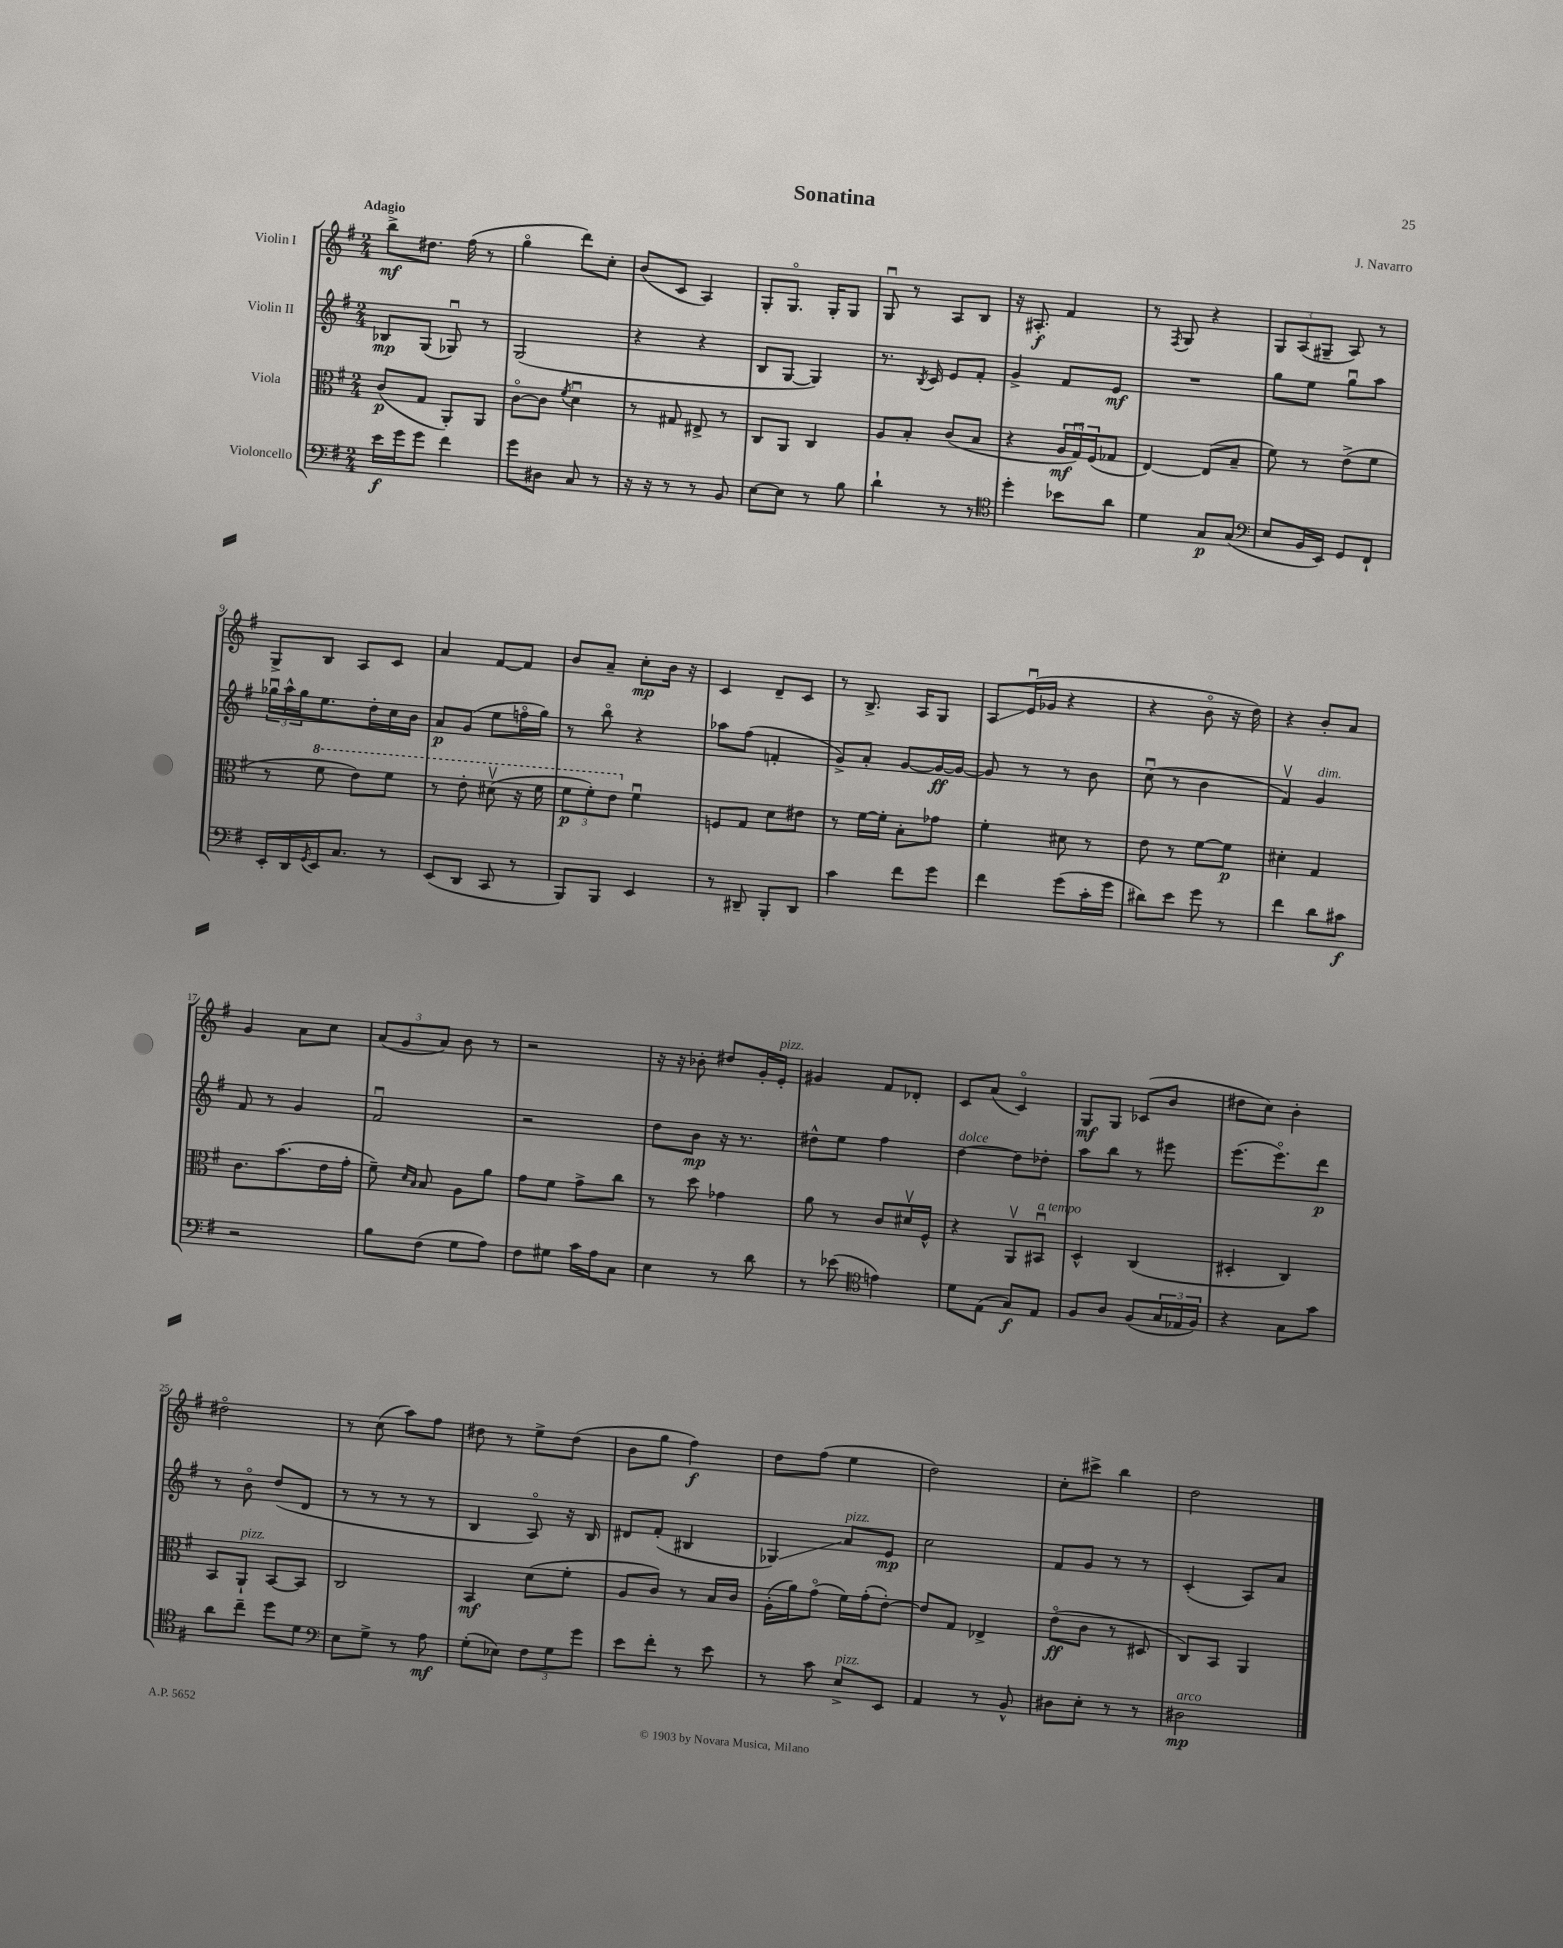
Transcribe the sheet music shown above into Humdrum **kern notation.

**kern	**kern	**kern	**kern
*staff4	*staff3	*staff2	*staff1
*clefF4	*clefC3	*clefG2	*clefG2
*k[f#]	*k[f#]	*k[f#]	*k[f#]
*M2/4	*M2/4	*M2/4	*M2/4
16e	(8c	8B-	8bb^
16g	.	.	.
8g	8G	(8G	8.dd#
4f#	8AA')	8G-u)	.
.	.	.	(16ff#
.	8AA	8r	8r
=	=	=	=
8g	[8co	(2G	4ggo
8D#	8c]	.	.
.	8qf#	.	.
8C	4du	.	8ddd)
8r	.	.	8cc'
=	=	=	=
16r	8r	4r	(8b
16r	.	.	.
8r	8G#	.	8c
8r	8E#^	4r	4A)
8BB	8r	.	.
=	=	=	=
[8E	8C	8B	8G'
8E]	8AA	[8G	8.Go
8r	4C	4G])	.
.	.	.	16G'
8B	.	.	8G
=	=	=	=
4d`	8A	8.r	8Gu
.	8B'	.	8r
.	.	8qB	.
.	.	16c	.
8r	(8c	8e	8A
8r	8B	8f#'	8B
=	=	=	=
*clefC4	*	*	*
4dd'	4r	4g^	16r
.	.	.	8.A#'
8b-	24A	8f#	4f#
.	24Gu)	.	.
.	(24F#	.	.
8a	8G-	8e	.
=	=	=	=
4d	[4E)	2r	8r
.	.	.	8qF#
.	.	.	8G
8G	(8E]	.	4r
(8G	8B~	.	.
=	=	=	=
*clefF4	*	*	*
8E	8f#)	8gg	12G
.	.	.	(12A
16BB	8r	8ee	.
.	.	.	12G#~
16EE)	.	.	.
8GG	(8e^	8ggu	8A)
8FF#`	8f#	8aa	8r
=	=	=	=
16EE'	8r	24gg-u	8G^
.	.	24aa^^	.
16DD	.	.	.
.	.	24gg-	.
8qGG	.	.	.
16EE	8ff#	8.ee	8B
8.C	.	.	.
.	8ee)	.	8A
.	.	16dd'	.
8r	8ff#	16cc	8c
.	.	16b	.
=	=	=	=
(8EE	8r	8a	4a
8DD	8ee'	(8g	.
8CC	(8dd#v	8ee	[8f#
8r	16r	16ffo	8f#]
.	16ff#	16gg)	.
=	=	=	=
8BBB)	12ff#	8r	8b
.	12ff#')	.	.
8BBB	.	8bbo	8a~
.	12ee	.	.
4EE	4f#u	4r	8cc'
.	.	.	16b
.	.	.	16r
=	=	=	=
8r	8F	8aa-	4c
8DD#~	8G	(8ff#	.
8BBB'	8d	4f'	8d~
8DD#	8e#	.	8c
=	=	=	=
4c	8r	8g^)	8r
.	[16f#	8a'	8.B^
.	16f#']	.	.
8f#	8B'	[8g	.
.	.	.	16A
8g	8g-	16g_	8G
.	.	16g_	.
=	=	=	=
4f#	4f#'	8g]	8A
.	.	8r	(16eu
.	.	.	16g-
(8g	8d#	8r	4r
16c'	8r	8b	.
16g	.	.	.
=	=	=	=
8d#)	8e	(8ccu	4r
8e	8r	8r	.
8g	[8f#	4b	8bo
8r	8f#]	.	16r
.	.	.	16dd)
=	=	=	=
4f#	4d#'	4f#v)	4r
8d	4G	4g	8b'
8c#	.	.	8a
=	=	=	=
2r	8.c	8f#	4g
.	.	8r	.
.	(8.b	.	.
.	.	4g	8a
.	16e	.	8cc
.	16g'	.	.
=	=	=	=
8B	8f#~)	2f#u	(12a
.	.	.	12g
.	16qqd	.	.
.	16qqB	.	.
(8F#	8B	.	.
.	.	.	12a)
8G	8A	.	8b
8A)	8a	.	8r
=	=	=	=
8F#	8g	2r	2r
8G#	8f#	.	.
16c	8g^	.	.
16A	.	.	.
8C	8cc	.	.
=	=	=	=
4E	8r	8dd	16r
.	.	.	16r
.	8dd	8b	8b-'
8r	4g-	16r	8dd#
.	.	8.r	.
8d	.	.	16g'
.	.	.	16e'
=	=	=	=
8r	8a	8dd#^^	4g#
(8e-	8r	8ee	.
*clefC4	*	*	*
4e)	8c	4ff#	8f#
.	16d#v	.	8d-'
.	16F#^^	.	.
=	=	=	=
8d	4r	[4dd	8c
(8E	.	.	(8a
8G)	8AAv	8dd]	4co)
8E	8BB#u	8dd-'	.
=	=	=	=
8F#	4D^^	8aa	8G
8A	.	8bb	8G
(8F#	(4C	8r	(8c-
24G	.	8eee#	8b
24E-	.	.	.
24F#)	.	.	.
=	=	=	=
4r	4D#'	(8.eee	8dd#
.	.	.	8cc)
.	.	8.eeeo)	.
8G	4C)	.	4b'
8g	.	8ddd	.
=	=	=	=
8a	8BB	8r	2dd#o
8cc~	8AA`	8bo	.
8dd	[8BB	(8dd	.
8d	8BB]	8d	.
=	=	=	=
*clefF4	*	*	*
8E	2C	8r	8r
8G^	.	8r	(8cc
8r	.	8r	8aa)
8A	.	8r	8ff#
=	=	=	=
(8G'	4BB	4B	8dd#
8E-)	.	.	8r
12F#	(8d	8Ao)	8ee^
12G	.	.	.
.	8f#'	16r	(8dd#
12g	.	.	.
.	.	16B	.
=	=	=	=
8e	8A	8d#	8b
8f#'	8c)	(8f#'	8gg
8r	8r	4B#	4ff#)
8e	16B	.	.
.	16c	.	.
=	=	=	=
8r	(16A'	4G-)	8dd
.	16a)	.	.
8c	(8go	.	(8ff#
8E^	16f#)	8a	4ee
.	(16g'	.	.
8EE	[8e')	8e	.
=	=	=	=
4AA	8e]	2cc	2dd)
.	8G	.	.
8r	4E-^	.	.
8BB^^	.	.	.
=	=	=	=
8D#	(8eo	8f#	8cc'
8E'	8c	8g	8ccc#^
8r	8r	8r	4bb
8r	8D#	8r	.
=	=	=	=
2D#	8C)	(4c'	2dd
.	8BB	.	.
.	4AA	8A)	.
.	.	8a	.
==	==	==	==
*-	*-	*-	*-
